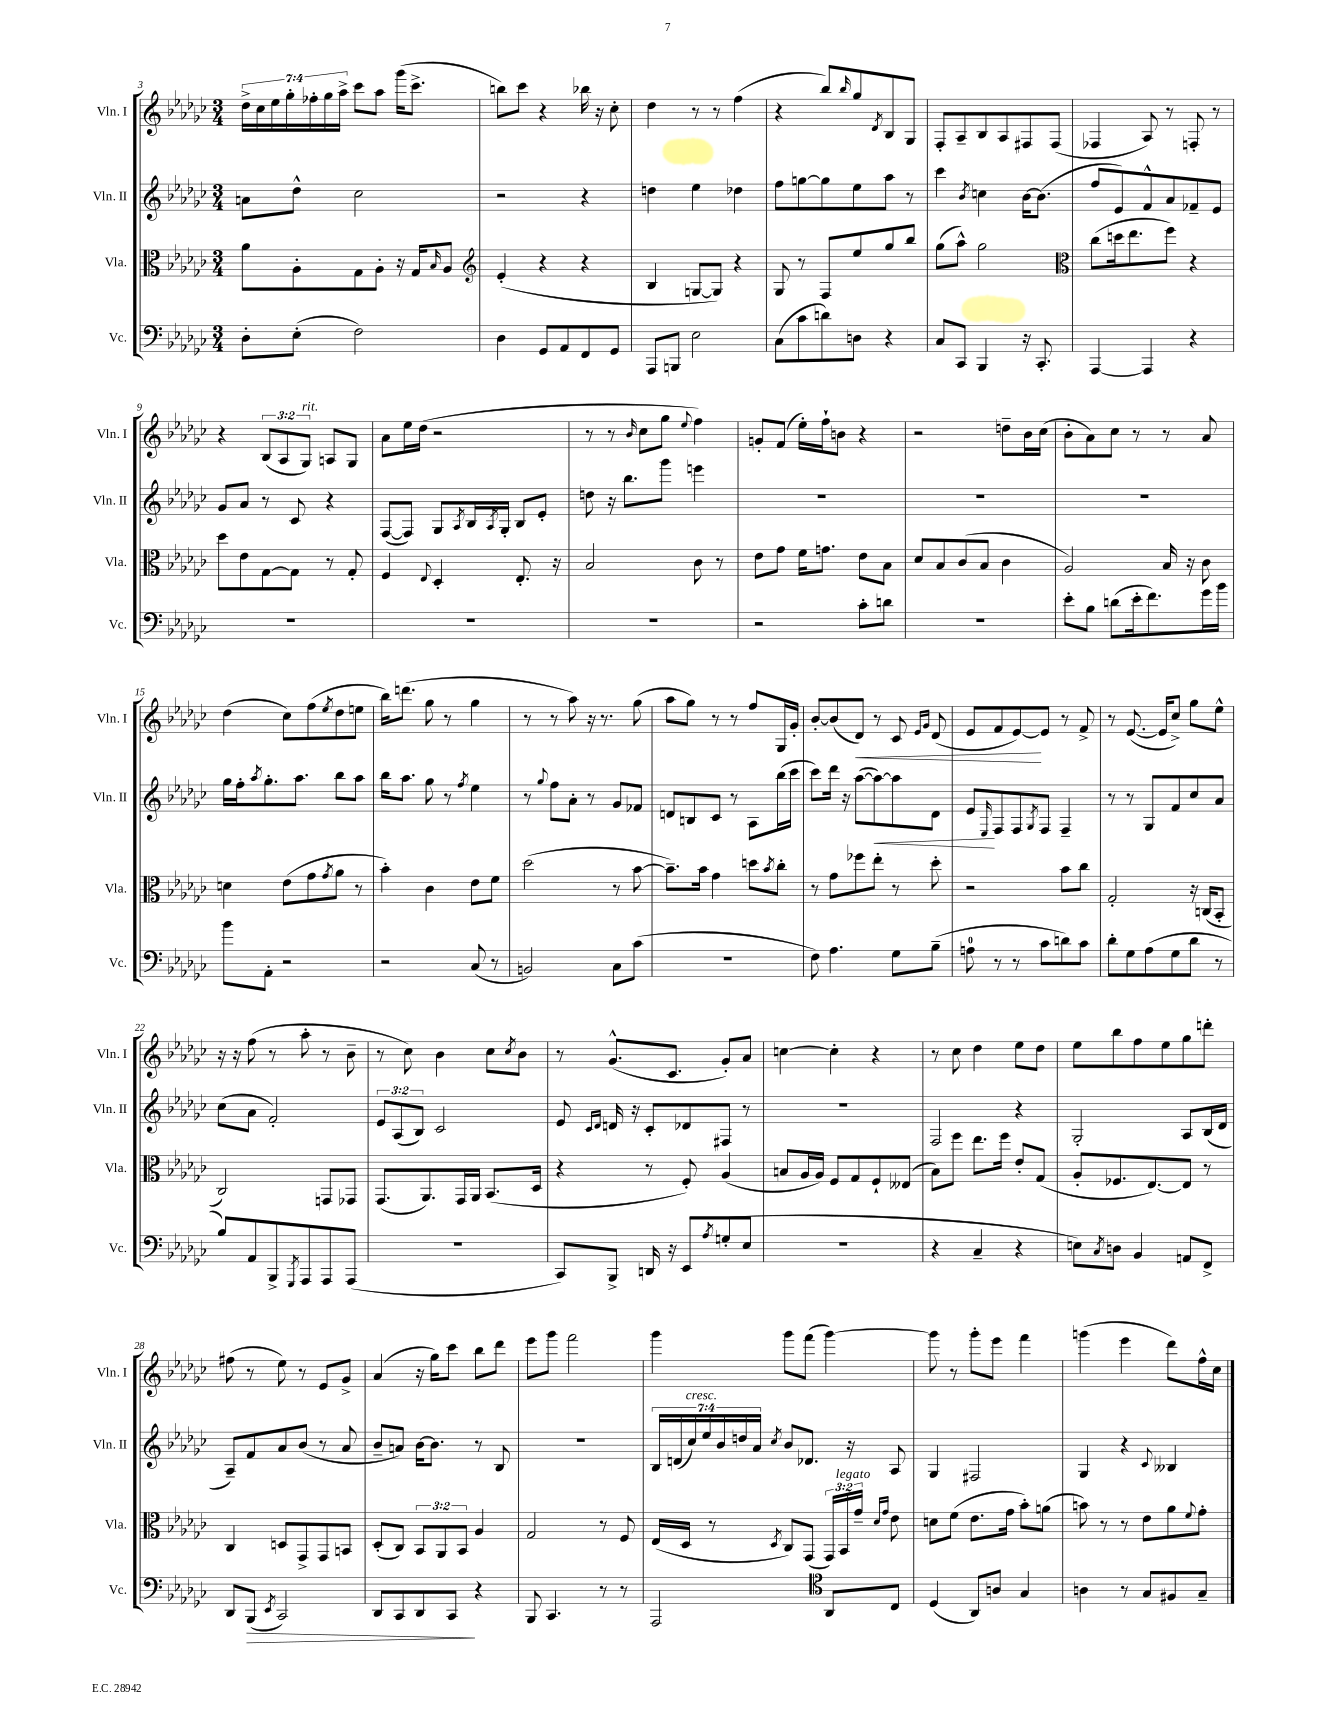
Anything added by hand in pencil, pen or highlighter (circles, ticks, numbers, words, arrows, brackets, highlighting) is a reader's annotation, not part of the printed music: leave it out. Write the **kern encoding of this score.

**kern	**dynam	**kern	**kern	**dynam	**kern	**dynam
*part4	*part4	*part3	*part2	*part2	*part1	*part1
*staff4	*staff4	*staff3	*staff2	*staff2	*staff1	*staff1
*I"Vc.	*	*I"Vla.	*I"Vln. II	*	*I"Vln. I	*
*I'Vc.	*	*I'Vla.	*I'Vln. II	*	*I'Vln. I	*
*clefF4	*	*clefC3	*clefG2	*	*clefG2	*
*k[b-e-a-d-g-c-]	*	*k[b-e-a-d-g-c-]	*k[b-e-a-d-g-c-]	*	*k[b-e-a-d-g-c-]	*
*M3/4	*	*M3/4	*M3/4	*	*M3/4	*
=3	=3	=3	=3	=3	=3	=3
8D-'\L	.	8a-\L	8an\L	.	28dd-^\LL	.
.	.	.	.	.	28cc-\	.
.	.	.	.	.	28ee-\	.
.	.	.	.	.	28gg-'\	.
(8E-'\J	.	8A-'\	8dd-^^\J	.	.	.
.	.	.	.	.	28ff-X'\	.
.	.	.	.	.	28gg-\	.
.	.	.	.	.	28aa-^\JJ	.
2F\)	.	8G-\	2cc-\	.	8ccc-\L	.
.	.	8A-'\J	.	.	8aa-\J	.
.	.	16r	.	.	(16ggg-\KL	.
.	.	16G-/KL	.	.	8.ccc-^\J	.
.	.	16qqB-/	.	.	.	.
.	.	8A-/J	.	.	.	.
=4	=4	=4	=4	=4	=4	=4
*	*	*clefG2	*	*	*	*
4D-\	.	(4e-'/	2r	.	8bbn\L)	.
.	.	.	.	.	8ccc-\J	.
8GG-/L	.	4r	.	.	4r	.
8AA-/	.	.	.	.	.	.
8FF/	.	4r	4r	.	16bb-X\	.
.	.	.	.	.	16r	.
8GG-/J	.	.	.	.	8cc-'\	.
=5	=5	=5	=5	=5	=5	=5
8AAA-/L	.	4B-/	4ddn\	.	4dd-\	.
8BBBn/J	.	.	.	.	.	.
2E-\	.	[8Gn/L	4ee-\	.	8r	.
.	.	8G/J])	.	.	8r	.
.	.	4r	4dd-X\	.	(4ff\	.
=6	=6	=6	=6	=6	=6	=6
(8C-\L	.	8G-/	8ff\L	.	4r	.
8c-\	.	8r	[8ggn\	.	.	.
8dn\)	.	8F/L	8gg\]	.	8bb-/L)	.
.	.	.	.	.	16qqbb-/	.
8Dn\J	.	8ee-/	8ee-\	.	8gg-/	.
.	.	.	.	.	8qd-/	.
4r	.	8gg-/	8aa-\J	.	8B-/	.
.	.	8bb-/J	8r	.	8G-/J	.
=7	=7	=7	=7	=7	=7	=7
8C-/L	.	(8gg-\L	4ccc-\	.	8F'/L	.
8CC-/J	.	8aa-^^\J)	.	.	8A-~/	.
.	.	.	8qb-/	.	.	.
4BBB-/	.	2gg-\	4ccn\	.	8B-/	.
.	.	.	.	.	8A-/	.
16r	.	.	[16b-\KL	.	8F#X/	.
8.CC-'/	.	.	(8.b-\J]	.	.	.
.	.	.	.	.	(8F#/J	.
=8	=8	=8	=8	=8	=8	=8
*	*	*clefC3	*	*	*	*
[4AAA-/	.	(8cc-\L	8ff/L	.	4F-X/	.
.	.	16ddn\k	8e-/)	.	.	.
.	.	8.ee-\	.	.	.	.
4AAA-/]	.	.	8f^^/	.	8A-/)	.
.	.	8ff\J)	8a-/	.	8r	.
4r	.	4r	8f-X~/	.	8Fn'/	.
.	.	.	8e-/J	.	8r	.
!!LO:LB:g=z
=9	=9	=9	=9	=9	=9	=9
2.r	.	8dd-\L	8g-/L	.	4r	.
.	.	8e-\	8a-/J	.	.	.
.	.	[8G-\	8r	.	(12B-/L	.
.	.	.	.	.	12A-/	.
.	.	8G-\J]	8c-/	.	.	.
!	!	!	!	!	!LO:TX:a:i:t=rit.	!
.	.	.	.	.	12G-/J)	.
.	.	8r	4r	.	8An/L	.
.	.	8G-'/	.	.	8G-/J	.
=10	=10	=10	=10	=10	=10	=10
2.r	.	4F/	([8F/L	.	8a-\L	.
.	.	.	8F/J])	.	16ee-\L	.
.	.	.	.	.	(16dd-\JJ	.
.	.	8qqE-/	.	.	.	.
.	.	4D-'/	8G-/L	.	2r	.
.	.	.	8qA-/	.	.	.
.	.	.	16B-/L	.	.	.
.	.	.	8qA-/	.	.	.
.	.	.	16G-'/JJ	.	.	.
.	.	8.E-'/	8B-/L	.	.	.
.	.	.	8e-'/J	.	.	.
.	.	16r	.	.	.	.
=11	=11	=11	=11	=11	=11	=11
2.r	.	2B-/	8ddn\	.	8r	.
.	.	.	16r	.	8r	.
.	.	.	8.bb-\L	.	.	.
.	.	.	.	.	16qqb-/	.
.	.	.	.	.	8cc-\L	.
.	.	.	8ggg-\J	.	8gg-\J	.
.	.	.	.	.	8qqee-/	.
.	.	8c-\	4eeen\	.	4ff\)	.
.	.	8r	.	.	.	.
=12	=12	=12	=12	=12	=12	=12
2r	.	8e-\L	2.r	.	8gn'/L	.
.	.	8g-\J	.	.	(8f/J	.
.	.	16f\KL	.	.	16ee-'\LL)	.
.	.	8.gn\J	.	.	16ff`\J	.
.	.	.	.	.	8bn\J	.
8c-'\L	.	8e-\L	.	.	4r	.
8dn\J	.	8B-\J	.	.	.	.
=13	=13	=13	=13	=13	=13	=13
2.r	.	8d-/L	2.r	.	2r	.
.	.	8B-/	.	.	.	.
.	.	(8c-/	.	.	.	.
.	.	8B-/J	.	.	.	.
.	.	4c-\	.	.	8ddn~\L	.
.	.	.	.	.	16b-\L	.
.	.	.	.	.	(16cc-\JJ	.
=14	=14	=14	=14	=14	=14	=14
8e-'\L	.	2A-/)	2.r	.	8b-'\L	.
8B-\J	.	.	.	.	8a-\)	.
(8dn\L	.	.	.	.	8cc-\J	.
16e-'\k	.	.	.	.	8r	.
8.f\)	.	.	.	.	.	.
.	.	16B-/	.	.	8r	.
.	.	16r	.	.	.	.
16g-\L	.	8c-\	.	.	8a-/	.
16b-\JJ	.	.	.	.	.	.
!!LO:LB:g=z
=15	=15	=15	=15	=15	=15	=15
8b-\L	.	4dn\	16gg-\LL	.	(4dd-\	.
.	.	.	16ff'\J	.	.	.
.	.	.	8qaa-/	.	.	.
8AA-'\J	.	.	8.gg-'\	.	.	.
2r	.	(8e-\L	.	.	8cc-\L)	.
.	.	.	8.aa-\J	.	.	.
.	.	8g-\	.	.	(8ff\	.
.	.	8qg-/	.	.	8qee-/	.
.	.	8a-\J	8bb-\L	.	8dd-\	.
.	.	8r	8aa-\J	.	8een\J	.
=16	=16	=16	=16	=16	=16	=16
2r	.	4b-'\)	16bb-\KL	.	16bb-\KL)	.
.	.	.	8.aa-\J	.	(8.dddn\J	.
.	.	4c-\	8gg-\	.	8gg-\	.
.	.	.	8r	.	8r	.
.	.	.	8qff/	.	.	.
(8C-/	.	8e-\L	4ee-\	.	4gg-\	.
8r	.	8f\J	.	.	.	.
=17	=17	=17	=17	=17	=17	=17
2BBn/)	.	(2dd-\	8r	.	8r	.
.	.	.	8qqgg-/	.	.	.
.	.	.	8ff\L	.	8r	.
.	.	.	8a-'\J	.	8aa-\)	.
.	.	.	8r	.	16r	.
.	.	.	.	.	8.r	.
8C-\L	.	8r	8g-/L	.	.	.
(8c-\J	.	[8b-\	8f-X/J	.	(8gg-\	.
=18	=18	=18	=18	=18	=18	=18
2.r	.	8.b-~\L])	8dn/L	.	8aa-\L	.
.	.	.	8Bn/	.	8gg-\J)	.
.	.	16b-\Jk	.	.	.	.
.	.	4g-\	8c-/J	.	8r	.
.	.	.	8r	.	8r	.
.	.	8ddn\L	8A-\L	.	8ff/L	.
.	.	8qb-/	.	.	.	.
.	.	8cc-'\J	(16bb-\L	.	16G-/L	.
.	.	.	16ccc-\JJ	.	16g-'/JJ	.
=19	=19	=19	=19	=19	=19	=19
8F\)	.	8r	8ccc-\L)	.	[8b-'/L	.
4.A-\	.	8g-\L	16ddd-\Jk	.	(8b-/]	.
.	.	.	16r	.	.	.
!	!	!	!	!	!	!LO:HP:b
.	.	8ff-X\	([8aa-\L	.	8d-/J)	<
!	!	!	!	!LO:HP:b	!	!
.	.	8ee-'\J	8aa-\_)	<	8r	.
8G-\L	.	8r	8aa-\]	.	8c-/	.
.	.	.	.	.	16qqe-/LL	.
.	.	.	.	.	16qqg-/JJ	.
(8B-~\J	.	8dd-'\	8d-\J	.	(8d-/	.
=20	=20	=20	=20	=20	=20	=20
8An\	.	2r	8e-/L	.	8e-/L	.
.	.	.	16qqE-/	.	.	.
8r	.	.	8F/	[	8f/	.
8r	.	.	8F/	.	[8e-/)	.
.	.	.	8qG-/	.	.	.
8c-\L	.	.	8F/J	.	8e-/J]	[
8dn\)	.	8b-\L	4F~/	.	8r	.
8c-\J	.	8cc-\J	.	.	8f^/	.
=21	=21	=21	=21	=21	=21	=21
8d-'\L	.	2G-'/	8r	.	8r	.
8G-\	.	.	8r	.	([8.e-/	.
(8A-\	.	.	8G-/L	.	.	.
.	.	.	.	.	16e-/KL]	.
8G-\	.	.	8f/	.	8cc-^/J)	.
8d-\J	.	16r	8cc-/	.	8gg-\L	.
.	.	(16Cn/KL	.	.	.	.
8r	.	8BB-'/J	8a-/J	.	8ee-^^\J	.
!!LO:LB:g=z
=22	=22	=22	=22	=22	=22	=22
8B-/L)	.	2C-/)	(8cc-\L	.	16r	.
.	.	.	.	.	16r	.
8AA-/	.	.	8a-\J	.	(8ff\	.
8BBB-^/	.	.	2f'/)	.	8r	.
8qGGG-/	.	.	.	.	.	.
8AAA-/	.	.	.	.	8aa-'\	.
8AAA-/	.	8GGn/L	.	.	8r	.
(8AAA-/J	.	8GG-X/J	.	.	8b-~\	.
=23	=23	=23	=23	=23	=23	=23
2.r	.	(8.GG-/L	12e-/L	.	8r	.
.	.	.	(12A-/	.	.	.
.	.	.	.	.	8cc-\)	.
.	.	.	12B-/J)	.	.	.
.	.	8.AA-/)	.	.	.	.
.	.	.	2c-/	.	4b-\	.
.	.	16GG-/L	.	.	.	.
.	.	16AA-/JJ	.	.	.	.
.	.	(8.BB-/L	.	.	8cc-\L	.
.	.	.	.	.	8qcc-/	.
.	.	.	.	.	8b-\J	.
.	.	16D-/Jk	.	.	.	.
=24	=24	=24	=24	=24	=24	=24
8CC-/L)	.	4r	8e-/	.	8r	.
.	.	.	16qqc-/LL	.	.	.
.	.	.	16qqd-/JJ	.	.	.
8BBB-^/J	.	.	16dn/	.	(8.g-^^/L	.
.	.	.	16r	.	.	.
16DDn/	.	8r	8c-'/L	.	.	.
16r	.	.	.	.	8.c-/J	.
8EE-/L	.	8F'/)	8d-X/	.	.	.
8qA-/	.	.	.	.	.	.
(8Gn'/	.	(4A-/	8F#X/J	.	8g-'/L)	.
8E-/J	.	.	8r	.	8a-/J	.
=25	=25	=25	=25	=25	=25	=25
2.r	.	8Bn/L	2.r	.	[4ccn\	.
.	.	16A-/L	.	.	.	.
.	.	16A-/JJ)	.	.	.	.
.	.	8F/L	.	.	4cc'\]	.
.	.	8G-/	.	.	.	.
.	.	8F`/	.	.	4r	.
.	.	(8E--X/J	.	.	.	.
=26	=26	=26	=26	=26	=26	=26
4r	.	8B-\L)	2F/	.	8r	.
.	.	8ff\J	.	.	8cc-\	.
4C-~/	.	8.ee-\L	.	.	4dd-\	.
.	.	16ff\Jk	.	.	.	.
4r	.	8e-'/L	4r	.	8ee-\L	.
.	.	(8G-/J	.	.	8dd-\J	.
=27	=27	=27	=27	=27	=27	=27
8En\L)	.	8A-'/L	2G-'/	.	8ee-\L	.
8qC-/	.	.	.	.	.	.
8Dn\J	.	8.F-X/	.	.	8bb-\	.
4BB-/	.	.	.	.	8ff\	.
.	.	[8.E-/)	.	.	.	.
.	.	.	.	.	8ee-\	.
8AAn/L	.	8E-/J]	8A-/L	.	8gg-\	.
8FF^/J	.	8r	(16B-/L	.	8dddn'\J	.
.	.	.	16d-/JJ	.	.	.
!!LO:LB:g=z
=28	=28	=28	=28	=28	=28	=28
8DD-/L	.	4C-/	8A-~/L)	.	(8ff#X\	.
!	!LO:HP:b	!	!	!	!	!
(8BBB-/J	>	.	8f/	.	8r	.
8qEE-/	.	.	.	.	.	.
2CC-/)	.	8Dn/L	8a-/	.	8ee-\)	.
.	.	8GG-^/	(8b-/J	.	8r	.
.	.	8GG-/	8r	.	8e-/L	.
.	.	8BBn/J	8a-/	.	8g-^/J	.
=29	=29	=29	=29	=29	=29	=29
8DD-/L	.	(8D-'/L	8b-~/L	.	(4a-/	.
8CC-/	.	8C-/J)	8an/J)	.	.	.
8DD-/	.	12BB-/L	[16b-\KL	.	16r	.
.	.	.	8.b-\J]	.	16gg-\KL)	.
.	.	12AA-/	.	.	.	.
8CC-/J	.	.	.	.	8ccc-\J	.
.	.	12BB-/J	.	.	.	.
4r	]	4A-/	8r	.	8bb-\L	.
.	.	.	8B-/	.	8ddd-\J	.
=30	=30	=30	=30	=30	=30	=30
8BBB-/	.	2G-/	2.r	.	8eee-\L	.
4.CC-/	.	.	.	.	8ggg-\J	.
.	.	.	.	.	2fff\	.
8r	.	8r	.	.	.	.
8r	.	8F/	.	.	.	.
=31	=31	=31	=31	=31	=31	=31
2AAA-/	.	(16E-/LL	28B-/LL	.	4ggg-\	.
.	.	.	(28dn/	.	.	.
.	.	16D-/JJ	.	.	.	.
!	!	!	!LO:TX:a:i:t=cresc.	!	!	!
.	.	.	28cc-/)	.	.	.
.	.	.	28ee-/	.	.	.
.	.	8r	.	.	.	.
.	.	.	28b-/	.	.	.
.	.	.	28ddn/	.	.	.
.	.	.	28a-/JJ	.	.	.
.	.	8qD-/	8qcc-/	.	.	.
.	.	8C-/L)	8b-/L	.	8ggg-\L	.
.	.	(8GG-/J	8.d-X/J	.	(8fff\J	.
*clefC4	*	*	*	*	*	*
8AA-/L	.	24GG-/LL)	.	.	[4ggg-\)	.
!	!	!LO:TX:a:i:t=legato	!	!	!	!
.	.	24BB-/	.	.	.	.
.	.	.	16r	.	.	.
.	.	24g-~/JJ	.	.	.	.
.	.	16qqd-/LL	.	.	.	.
.	.	16qqg-/JJ	.	.	.	.
8C-/J	.	8e-\	8A-/	.	.	.
=32	=32	=32	=32	=32	=32	=32
(4D-/	.	8dn\L	4G-/	.	8ggg-\]	.
.	.	(8f\J	.	.	8r	.
8AA-/L)	.	8.e-\L	2F#X/	.	8ggg-'\L	.
8An/J	.	.	.	.	8eee-\J	.
.	.	16g-\Jk	.	.	.	.
4G-/	.	8b-'\L)	.	.	4fff\	.
.	.	(8an\J	.	.	.	.
=33	=33	=33	=33	=33	=33	=33
4An\	.	8bn\)	4G-/	.	(4gggn\	.
.	.	8r	.	.	.	.
8r	.	8r	4r	.	4eee-\	.
8G-/L	.	8e-\L	.	.	.	.
.	.	.	8qqc-/	.	.	.
8F#X/	.	8a-\	4B--X/	.	8ddd-\L)	.
.	.	8qqf/	.	.	.	.
8G-~/J	.	8g-'\J	.	.	16ff^^\L	.
.	.	.	.	.	16cc-\JJ	.
==	==	==	==	==	==	==
*-	*-	*-	*-	*-	*-	*-
